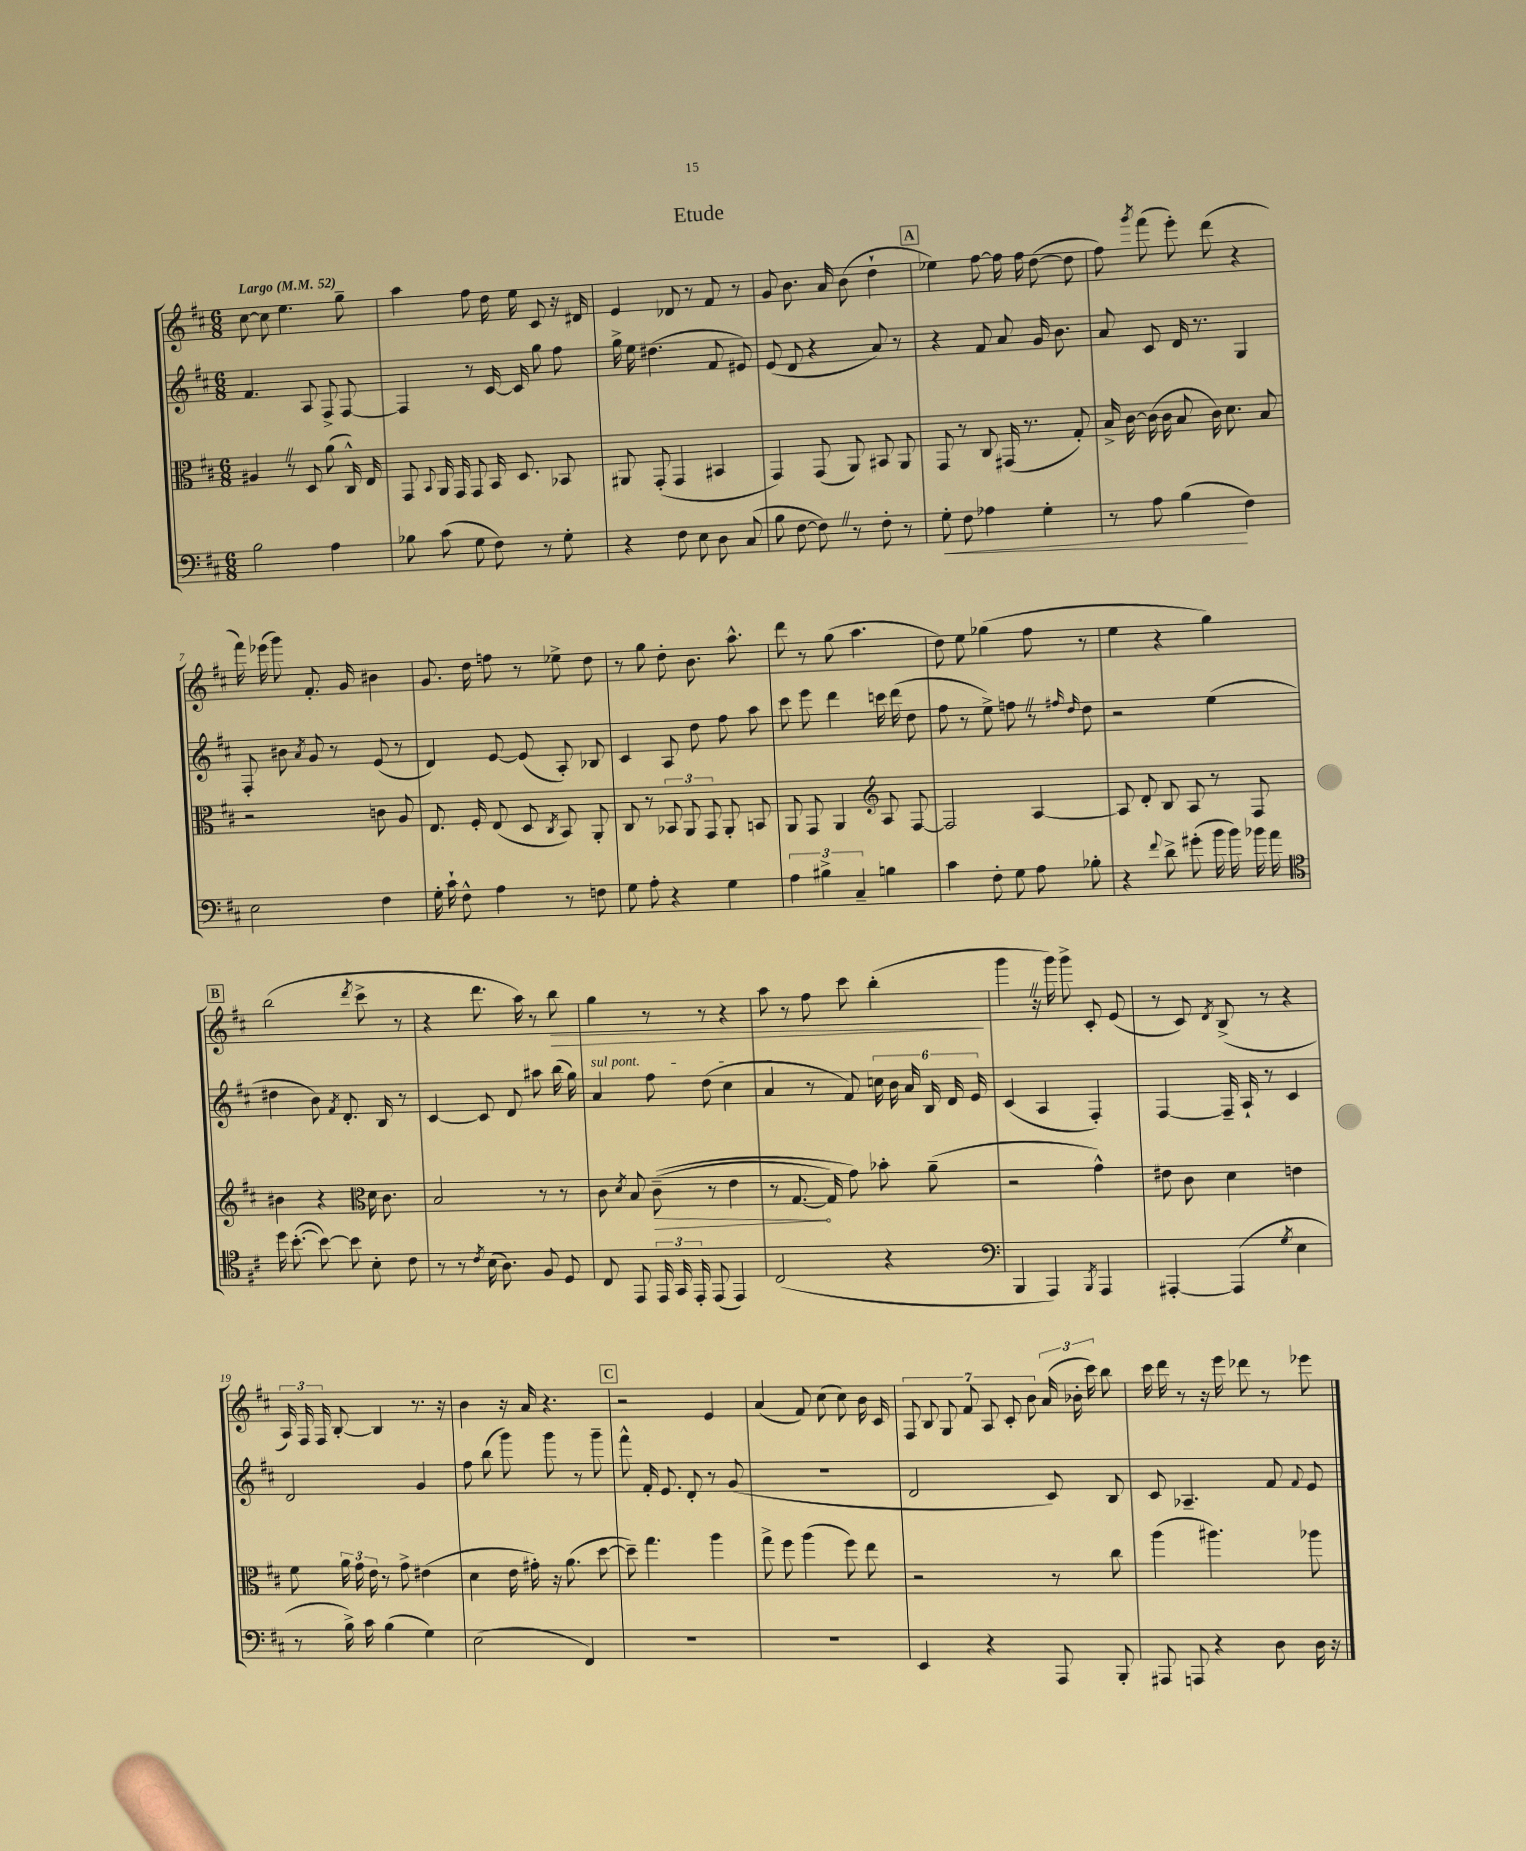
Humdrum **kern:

**kern	**dynam	**kern	**dynam	**kern	**kern	**dynam
*part4	*part4	*part3	*part3	*part2	*part1	*part1
*staff4	*staff4	*staff3	*staff3	*staff2	*staff1	*staff1
*clefF4	*	*clefC3	*	*clefG2	*clefG2	*
*k[f#c#]	*	*k[f#c#]	*	*k[f#c#]	*k[f#c#]	*
*M6/8	*	*M6/8	*	*M6/8	*M6/8	*
*MM52	*	*MM52	*	*MM52	*MM52	*
=1	=1	=1	=1	=1	=1	=1
!	!	!	!	!	!LO:TX:a:B:t=Largo	!
2B\	.	4A#XZ/	.	4.f#/	[8cc#\	.
.	.	.	.	.	8cc#\]	.
.	.	8r	.	.	4.ee\	.
.	.	8D/	.	8A/	.	.
4A\	.	(8a\	.	8F#^/	.	.
.	.	16C#^^/)	.	[8F#/	8gg~\	.
.	.	16E/	.	.	.	.
=2	=2	=2	=2	=2	=2	=2
8B-X\	.	8GG/	.	4F#/]	4aa\	.
.	.	8qqBB/	.	.	.	.
(8c#\	.	16AA/	.	.	.	.
.	.	16GG/	.	.	.	.
8G\	.	8GG/	.	8r	8ff#\	.
8F#\)	.	16BB/	.	[16c#/	16dd\	.
.	.	8.D/	.	16c#/]	16ee\	.
8r	.	.	.	8gg\	8c#/	.
8G'\	.	8BB-X/	.	8ff#\	16r	.
.	.	.	.	.	16d#X/	.
=3	=3	=3	=3	=3	=3	=3
4r	.	8AA#X/	.	16gg^\	4e/	.
.	.	.	.	16ee\	.	.
.	.	(8GG'/	.	(4.dd#X\	.	.
8F#\	.	4GG/	.	.	8d-X/	.
8E\	.	.	.	.	8r	.
8D\	.	4BB#X/	.	8f#/	8f#/	.
(8C#/	.	.	.	8e#X/)	8r	.
=4	=4	=4	=4	=4	=4	=4
8B\	.	4GG/)	.	(8e/	8g/	.
[8F#\	.	.	.	8d/	8.b\	.
8F#Z\])	.	(8GG/	.	4r	.	.
.	.	.	.	.	16a/	.
8r	.	8AA/)	.	.	(8b\	.
8F#'\	.	8BB#X/	.	8a/)	4dd`\	.
8r	.	8AA/	.	8r	.	.
!!LO:REH:place=s1:t=A
=5	=5	=5	=5	=5	=5	=5
!	!LO:HP:b	!	!	!	!	!
8G'\	<	8GG/	.	4r	4ee-X\)	.
8F#\	.	8r	.	.	.	.
4A-X\	.	8C#/	.	8f#/	[8ff#\	.
.	.	(16GG#X/	.	8a/	16ff#\]	.
.	.	8.r	.	.	16ff#\	.
4G'\	.	.	.	16g/	([8dd\	.
.	.	.	.	8.b\	.	.
.	.	8G'/)	.	.	8dd\]	.
=6	=6	=6	=6	=6	=6	=6
8r	.	16B^/	.	8a/	8ff#\)	.
.	.	[16c#\	.	.	.	.
.	.	.	.	.	8qggg/	.
8A\	.	(16c#\]	.	8c#/	(8fff#\	.
.	.	16c#\	.	.	.	.
(4B\	.	8B/	.	16d/	8eee'\)	.
.	.	.	.	8.r	.	.
.	.	16c#\)	.	.	(8ddd\	.
.	.	8.d\	.	.	.	.
4F#\)	[	.	.	4G/	4r	.
.	.	8B/	.	.	.	.
!!LO:LB:g=z
=7	=7	=7	=7	=7	=7	=7
2E\	.	2r	.	8F#'/	16fff#\)	.
.	.	.	.	.	(16eee-X\	.
.	.	.	.	8b#X\	8ggg\)	.
.	.	.	.	8qa/	.	.
.	.	.	.	8g/	8.f#'/	.
.	.	.	.	8r	.	.
.	.	.	.	.	16g/	.
4F#\	.	8cn\	.	(8e/	4b#X\	.
.	.	8A/	.	8r	.	.
=8	=8	=8	=8	=8	=8	=8
16G'\	.	8.E/	.	4d/)	8.g/	.
16c#`\	.	.	.	.	.	.
8F#^^\	.	.	.	.	.	.
.	.	16F#'/	.	.	16dd\	.
4A\	.	(8E/	.	[8e/	8ffn\	.
.	.	8D/	.	(8e/]	8r	.
.	.	8qC#/	.	.	.	.
8r	.	8BB/)	.	8A'/)	8ee-X^\	.
8Fn\	.	8AA'/	.	8B-X/	8dd\	.
=9	=9	=9	=9	=9	=9	=9
8G\	.	8C#/	.	4c#/	8r	.
8A'\	.	8r	.	.	8gg\	.
4r	.	12BB-X/	.	8A/	8dd'\	.
.	.	12AA/	.	.	.	.
.	.	.	.	8dd\	8.b\	.
.	.	12GG/	.	.	.	.
4G\	.	8AA'/	.	8ff#\	.	.
.	.	.	.	.	8.aa^^\	.
.	.	8BBn/	.	8aa\	.	.
=10	=10	=10	=10	=10	=10	=10
6A\	.	8AA/	.	8ccc#\	8ddd\	.
.	.	8GG/	.	8eee\	8r	.
6B#X^\	.	.	.	.	.	.
.	.	4AA/	.	4ddd\	(8gg\	.
6C#~/	.	.	.	.	.	.
.	.	.	.	.	4.aa\	.
*	*	*clefG2	*	*	*	*
4Bn\	.	8A/	.	16cccn\	.	.
.	.	.	.	(16ddd\	.	.
.	.	[8F#/	.	8dd\	.	.
=11	=11	=11	=11	=11	=11	=11
4c#\	.	2F#/]	.	8ff#\	8dd\)	.
.	.	.	.	8r	8ee\	.
8F#'\	.	.	.	8ee^\)	(4gg-X\	.
8G\	.	.	.	8ffnZ\	.	.
8A\	.	[4A/	.	8r	8ff#\	.
.	.	.	.	16qqff#X/	.	.
.	.	.	.	16qqdd/	.	.
8B-X'\	.	.	.	8dd\	8r	.
=12	=12	=12	=12	=12	=12	=12
4r	.	8A/]	.	2r	4ee\	.
.	.	8d'/	.	.	.	.
8qqf#/	.	.	.	.	.	.
8d^\	.	8B/	.	.	4r	.
(8g#X'\	.	8A/	.	.	.	.
16b\	.	8r	.	(4ee\	4gg\)	.
16b\)	.	.	.	.	.	.
16b-X\	.	8F#/	.	.	.	.
16a\	.	.	.	.	.	.
!!LO:LB:g=z
!!LO:REH:place=s1:t=B
=13	=13	=13	=13	=13	=13	=13
*clefC4	*	*	*	*	*	*
16dd\	.	4b#X\	.	4dd#X\	(2bb\	.
([8.b'\	.	.	.	.	.	.
8b\_)	.	4r	.	8b\)	.	.
.	.	.	.	8qf#/	.	.
8b\]	.	.	.	8.d'/	.	.
*	*	*clefC3	*	*	*	*
.	.	.	.	.	8qddd/	.
8B'\	.	16d\	.	.	8ccc#^\	.
.	.	8.c#\	.	16B/	.	.
8c#\	.	.	.	8r	8r	.
=14	=14	=14	=14	=14	=14	=14
8r	.	2B/	.	[4c#/	4r	.
8r	.	.	.	.	.	.
8qc#/	.	.	.	.	.	.
(16B\	.	.	.	8c#/]	8.ddd\	.
8.A\)	.	.	.	.	.	.
.	.	.	.	8d/	.	.
.	.	.	.	.	16aa\)	.
8F#/	.	8r	.	8aa#X\	8r	.
!	!	!	!	!	!	!LO:HP:b
8D/	.	8r	.	(16bb\	8bb\	>
.	.	.	.	16gg\)	.	.
=15	=15	=15	=15	=15	=15	=15
!	!	!	!	!LO:TX:a:i:t=sul pont.	!	!
8C#/	.	8c#\	.	4a/	4gg\	.
.	.	8qd/	.	.	.	.
8EE/	.	8B/	.	.	.	.
!	!	!	!LO:HP:b	!	!	!
24EE/	.	((8c#~\	>	8ff#\	8r	.
24GG/	.	.	.	.	.	.
24EE'/	.	.	.	.	.	.
(8EE/	.	8r	.	(8dd\	8r	.
4EE/)	.	4e\	.	4cc#\	4r	.
=16	=16	=16	=16	=16	=16	=16
(2C#/	.	8r	.	4a/	8aa\	.
.	.	[8.G/	.	.	8r	.
.	.	.	.	8r	8ff#\	.
.	.	16G/])	]	.	.	.
.	.	8g\)	.	8f#/)	8ccc#\	.
4r	.	8b-X'\	.	24ccn\	(4bb'\	.
.	.	.	.	24b\	.	.
.	.	.	.	24a/	.	.
.	.	(8a~\	.	24B/	.	.
.	.	.	.	24d/	.	.
.	.	.	.	24e/	.	.
.	.	.	.	.	.	]
=17	=17	=17	=17	=17	=17	=17
*clefF4	*	*	*	*	*	*
4BBB/	.	2r	.	(4c#/	4gggZ\	.
4AAA/)	.	.	.	4A/	16r	.
.	.	.	.	.	16ggg\)	.
.	.	.	.	.	8ggg^\	.
8qBBB/	.	.	.	.	.	.
4AAA/	.	4g^^\)	.	4F#'/)	8c#'/	.
.	.	.	.	.	(8e/	.
=18	=18	=18	=18	=18	=18	=18
[4AAA#X'/	.	8e#X\	.	[4F#/	8r	.
.	.	8c#\	.	.	8c#/)	.
.	.	.	.	.	8qd/	.
(4AAA#/]	.	4d\	.	16F#~/]	(8B^/	.
.	.	.	.	16A`/	.	.
.	.	.	.	8r	8r	.
8qG/	.	.	.	.	.	.
4E\	.	4en\	.	4c#/	4r	.
!!LO:LB:g=z
=19	=19	=19	=19	=19	=19	=19
8r	.	8f#\	.	2d/	24A/)	.
.	.	.	.	.	24F#/	.
.	.	.	.	.	24F#/	.
16B^\)	.	24a\	.	.	[8B'/	.
.	.	24g\	.	.	.	.
16c#\	.	.	.	.	.	.
.	.	24e\	.	.	.	.
(4B\	.	8r	.	.	4B/]	.
.	.	8g^\	.	.	.	.
4G\)	.	(4e#X\	.	4g/	8.r	.
.	.	.	.	.	16r	.
=20	=20	=20	=20	=20	=20	=20
(2E\	.	4d\	.	8ff#\	4b\	.
.	.	.	.	(8bb\	.	.
.	.	16e\	.	8ggg\)	16r	.
.	.	16g#X'\)	.	.	16a/	.
.	.	16r	.	8ggg\	4.r	.
.	.	(8.a\	.	.	.	.
4FF#/)	.	.	.	8r	.	.
.	.	[8dd\	.	8ggg~\	.	.
!!LO:REH:place=s1:t=C
=21	=21	=21	=21	=21	=21	=21
2.r	.	8dd~\])	.	8fff#^^\	2r	.
.	.	4.gg\	.	16f#'/	.	.
.	.	.	.	8.e/	.	.
.	.	.	.	8d'/	.	.
.	.	4aa\	.	8r	4e/	.
.	.	.	.	(8g/	.	.
=22	=22	=22	=22	=22	=22	=22
2.r	.	8gg^\	.	2.r	(4a/	.
.	.	8ff#\	.	.	.	.
.	.	(4aa\	.	.	8f#/)	.
.	.	.	.	.	(8cc#\	.
.	.	8ff#\)	.	.	8cc#\)	.
.	.	8ee\	.	.	16b\	.
.	.	.	.	.	16c#/	.
=23	=23	=23	=23	=23	=23	=23
4EE/	.	2r	.	2d/	14F#/	.
.	.	.	.	.	14B/	.
.	.	.	.	.	14G/	.
.	.	.	.	.	14f#/	.
4r	.	.	.	.	.	.
.	.	.	.	.	14A/	.
.	.	.	.	.	14c#'/	.
.	.	.	.	.	14b\	.
8AAA/	.	8r	.	8c#/)	(24a/	.
.	.	.	.	.	24b-X'\	.
.	.	.	.	.	24ccc#\)	.
8BBB'/	.	8cc#\	.	8B/	8bb\	.
=24	=24	=24	=24	=24	=24	=24
8AAA#X/	.	(4aa\	.	8c#/	16ccc#\	.
.	.	.	.	.	16ddd\	.
8AAAn/	.	.	.	4.A-X~/	8r	.
4r	.	4.aa#X\)	.	.	16r	.
.	.	.	.	.	16eee\	.
.	.	.	.	.	8ddd-X\	.
8D\	.	.	.	8f#/	8r	.
.	.	.	.	8qqf#/	.	.
16D\	.	8aa-X\	.	8e/	8eee-X\	.
16r	.	.	.	.	.	.
==	==	==	==	==	==	==
*-	*-	*-	*-	*-	*-	*-
